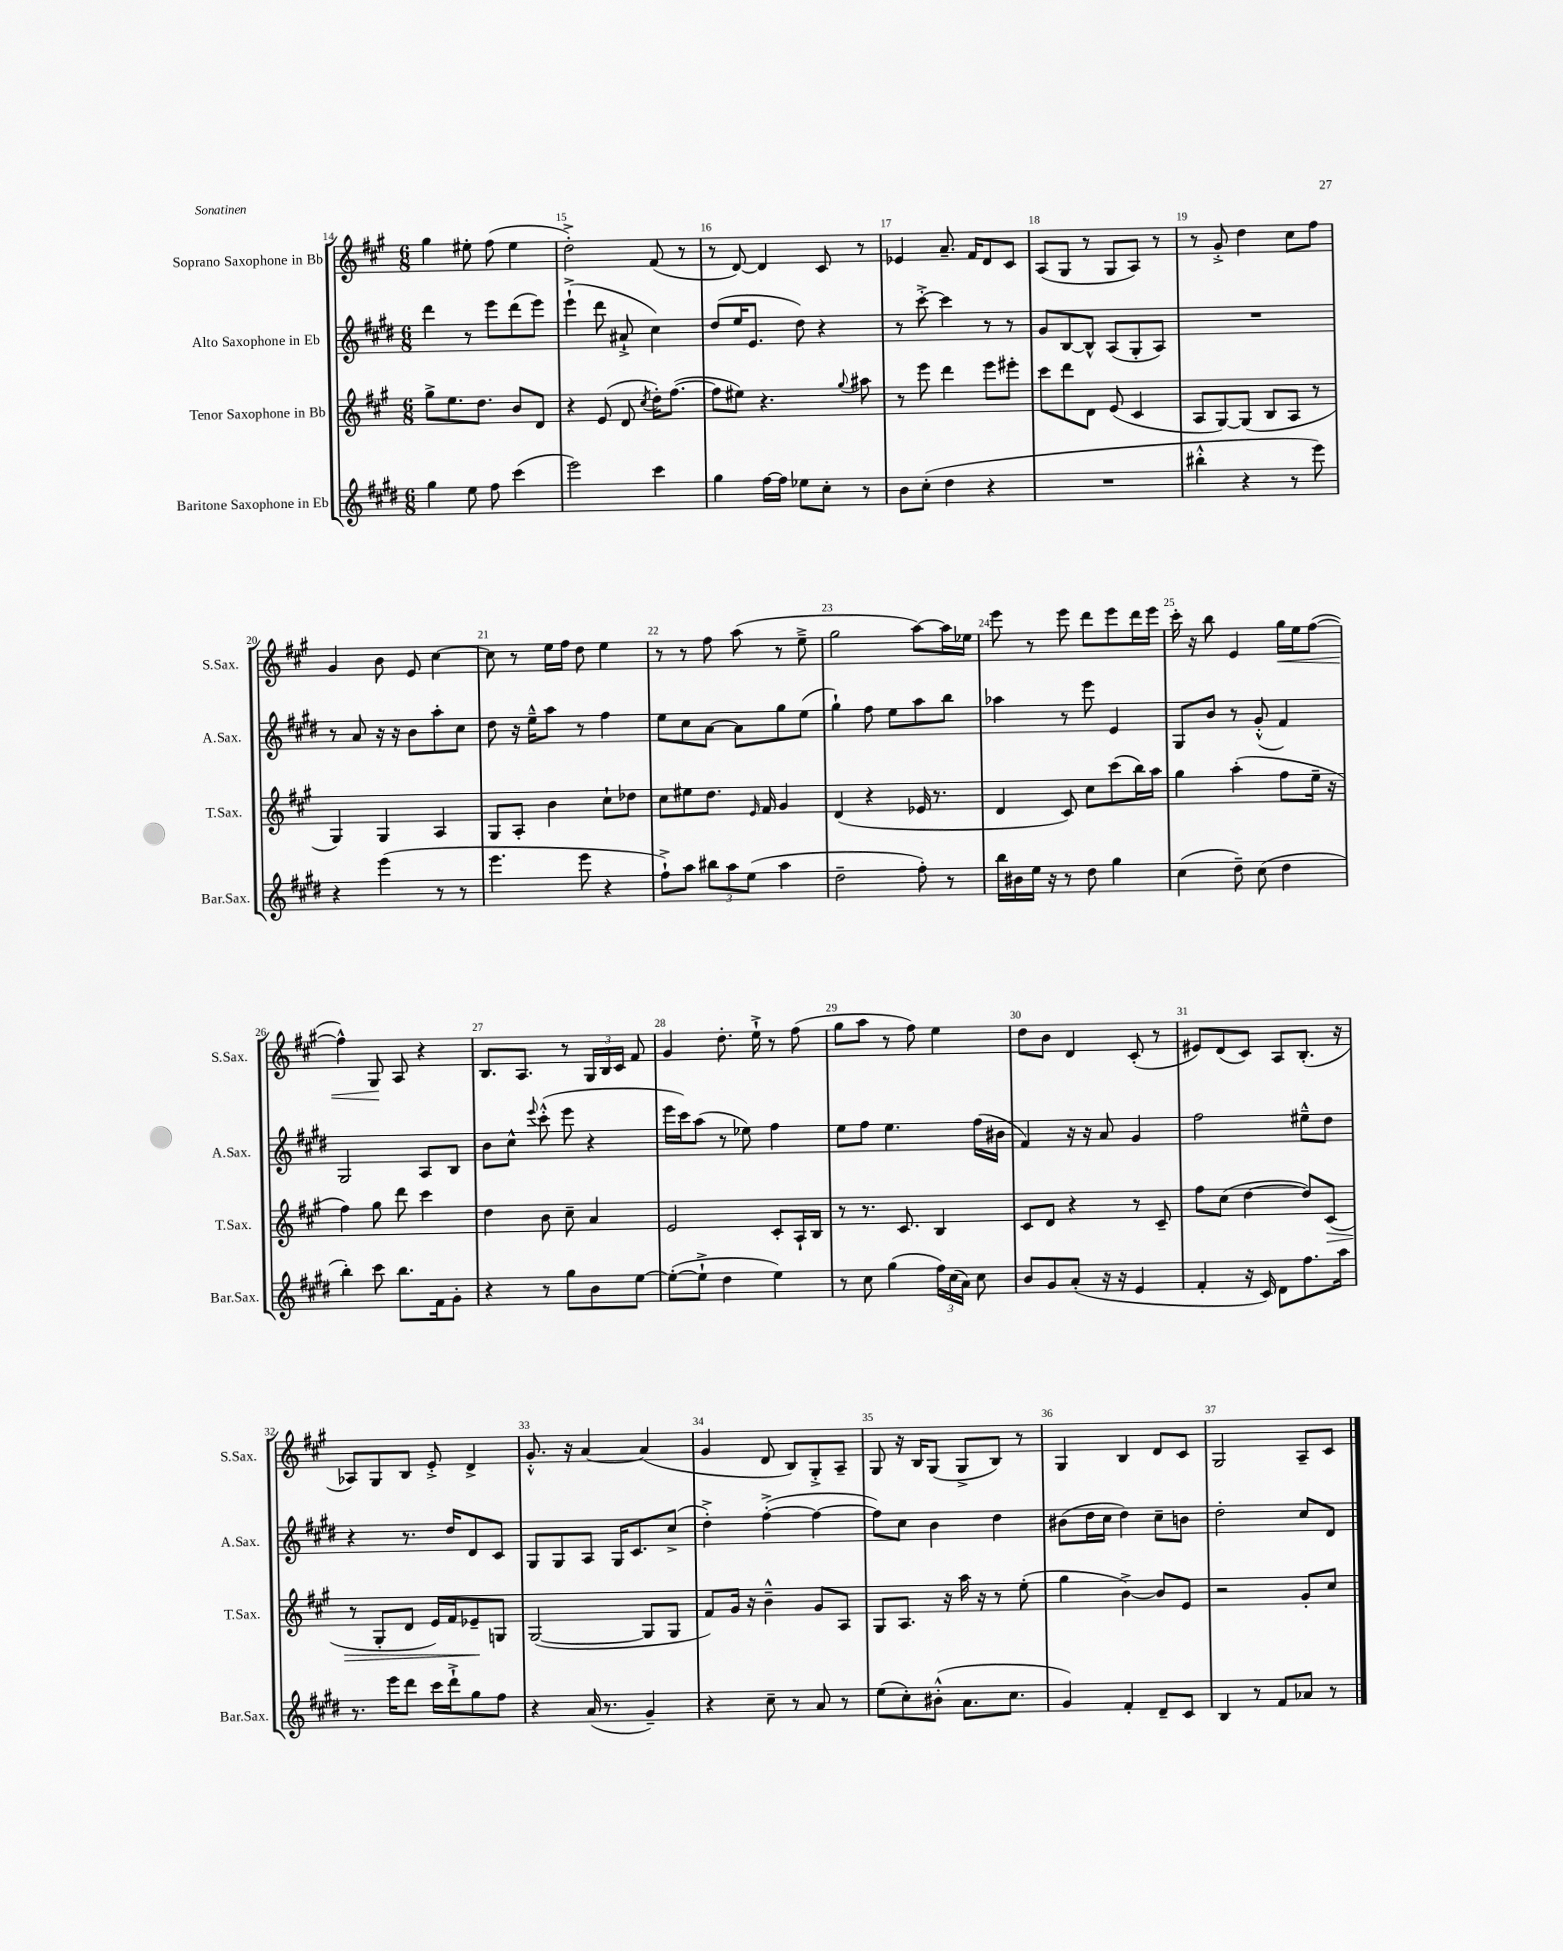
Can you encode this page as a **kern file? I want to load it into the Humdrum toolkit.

**kern	**kern	**kern	**kern
*staff4	*staff3	*staff2	*staff1
*clefG2	*clefG2	*clefG2	*clefG2
*k[f#c#g#d#]	*k[f#c#g#]	*k[f#c#g#d#]	*k[f#c#g#]
*M6/8	*M6/8	*M6/8	*M6/8
4gg#	8gg#^	4ddd#	4gg#
.	8.ee	.	.
8ee	.	8r	8ee#'
.	8.dd	.	.
8ff#	.	8eee	(8ff#
(4ccc#	8b	(8ddd#	4ee#
.	8d	8eee)	.
=	=	=	=
2eee)	4r	(4eee`^	2dd'^)
.	(8e	8ddd#	.
.	8d	8a#`^	.
.	8qcc#	.	.
4ccc#	16dd')	4cc#)	(8f#
.	([8.ff#	.	.
.	.	.	8r
=	=	=	=
4gg#	8ff#]	(8dd#	8r
.	8ee#)	16ee	[8d)
.	.	8.e	.
[16ff#	4.r	.	4d]
16ff#]	.	.	.
8ee-	.	8dd#)	.
8cc#'	.	4r	8c#
.	8qqgg#	.	.
8r	8aa#	.	8r
=	=	=	=
8b	8r	8r	4e-
(8cc#'	8eee	[8ccc#'^	.
4dd#	4ddd	4ccc#]	8.a~
.	.	.	16f#
4r	8eee	8r	8d
.	8eee#'	8r	8c#
=	=	=	=
2.r	8ccc#	8g#	(8A
.	8ddd	[8B	8G#
.	8d	8B^^]	8r
.	(8e	(8A	8G#
.	4c#	8G#'	8A)
.	.	8A)	8r
=	=	=	=
4bb#'^^	8A	2.r	8r
.	[8G#)	.	8g#'^
4r	(8G#]	.	4dd
.	8B	.	.
8r	8A	.	8cc#
8eee)	8r	.	8ff#
=	=	=	=
4r	4G#)	8r	4g#
.	.	8a	.
(4eee	4G#	16r	8b
.	.	16r	.
.	.	8b	8e
8r	4A	8aa'	[4cc#
8r	.	8cc#	.
=	=	=	=
4.eee	8G#	8dd#	8cc#]
.	8A'	16r	8r
.	.	16ee~^^	.
.	4b	8aa	16ee
.	.	.	16ff#
8eee	.	8r	8dd
4r	8cc#`	4ff#	4ee
.	8dd-	.	.
=	=	=	=
8ff#`^)	8cc#	8ee	8r
8aa	8ee#	8cc#	8r
12bb#	8.dd	[8a	8ff#
12aa	.	.	.
.	.	8a]	(8aa
(12ee	.	.	.
.	16qqe	.	.
.	16f#	.	.
4aa	4g#	8gg#	8r
.	.	(8ee	8ee~^
=	=	=	=
2dd#~	(4d	4gg#`)	2gg#
.	4r	8ff#	.
.	.	8ee	.
8ff#')	16e-	8aa	[8aa)
.	8.r	.	.
8r	.	8bb	16aa]
.	.	.	16ee-
=	=	=	=
16bb	4d	4aa-	8eee
16b#	.	.	.
16ee	.	.	8r
16r	.	.	.
8r	8c#)	8r	8eee
8dd#	8cc#	8eee	8ddd
4gg#	(8ccc#	4e	8eee
.	16bb)	.	16ddd
.	16aa	.	16eee
=	=	=	=
(4cc#	4gg#	8G#	16ccc#'
.	.	.	16r
.	.	8b	8bb
8dd#~)	(4aa'	8r	4e
(8cc#	.	(8g#'^^	.
4dd#	8ff#	4f#)	16gg#
.	.	.	16ee
.	16ee~	.	([8ff#
.	16r	.	.
=	=	=	=
4bb')	4ff#)	2G#	4ff#^^])
8ccc#	8gg#	.	8G#
8.bb	8ddd	.	8A
.	4ccc#	8A	4r
16f#	.	.	.
8g#'	.	8B	.
=	=	=	=
4r	4dd	8b	8.B
.	.	8cc#^^	.
.	.	.	8.A
.	.	8qqeee	.
8r	8b	(8ccc#'^^	.
8gg#	8cc#~	8eee	8r
8b	4a	4r	24G#
.	.	.	24B
.	.	.	24c#
[8ee	.	.	8f#
=	=	=	=
(8ee'_	2e	16eee	4g#
.	.	16ccc#)	.
8ee`^]	.	(8aa	.
4dd#	.	8r	8.dd'
.	.	8ee-)	.
.	.	.	16ee`^
4ee)	8c#'	4ff#	8r
.	16A`	.	(8ff#
.	16B	.	.
=	=	=	=
8r	8r	8ee	8gg#
8cc#	8.r	8ff#	8aa
(4gg#	.	4.ee	8r
.	8.c#	.	.
.	.	.	8ff#)
24ff#)	4B	.	4ee
(24cc#	.	.	.
24a)	.	.	.
8cc#	.	(16ff#	.
.	.	16b#	.
=	=	=	=
8b	8c#	4f#)	8dd
8g#	8d	.	8b
(8a'	4r	16r	4d
.	.	16r	.
16r	.	8a	.
16r	.	.	.
4e	8r	4g#	(8c#'
.	8c#~	.	8r
=	=	=	=
4f#'	8ff#	2ff#	8e#)
.	(8cc#	.	(8d
16r	[4dd	.	8c#)
16c#)	.	.	.
8d#	.	.	8A
8.ff#	8dd])	8ee#~^^	(8.B'
.	(8c#	8dd#	.
16aa	.	.	16r
=	=	=	=
8.r	8r	4r	8A-)
.	8G#'	.	8G#
16eee	.	.	.
8ddd#	8d	8.r	8B
16ccc#	16e)	.	8e'^
16ddd#`^	16f#	16dd#	.
8gg#	8e-~	8d#	4d^
8ff#	8G	8c#	.
=	=	=	=
4r	([2G#	8G#	8.g#'^^
.	.	8G#	.
.	.	.	16r
(16a	.	8A	[4a
8.r	.	.	.
.	.	16G#	.
.	.	8.c#	.
4g#~)	8G#]	.	(4a]
.	8G#	(8cc#^	.
=	=	=	=
4r	8f#)	4dd#'^)	4g#
.	16g#	.	.
.	16r	.	.
8cc#~	4b~^^	([4ff#'^	8d
8r	.	.	8B)
8a	8g#	4ff#_	8G#'^
8r	8A	.	8A~
=	=	=	=
(8ee	8G#	8ff#])	8G#
8cc#')	8.A	8cc#	16r
.	.	.	16B
(8b#'^^	.	4b	(8G#
.	16r	.	.
8.a	16aa	.	8G#^
.	16r	.	.
.	8r	4dd#	8B)
8.cc#	.	.	.
.	(8ee'	.	8r
=	=	=	=
4g#)	4gg#	(8b#	4G#
.	.	16dd#	.
.	.	16cc#	.
4f#'	[4b^)	4dd#)	4B
8d#~	8b]	8cc#~	8d
8c#	8e	8b	8c#
=	=	=	=
4B	2r	2dd#'	2G#
8r	.	.	.
8f#	.	.	.
8a-	8g#'	8cc#	8A~
8r	8cc#	8d#	8c#
==	==	==	==
*-	*-	*-	*-
